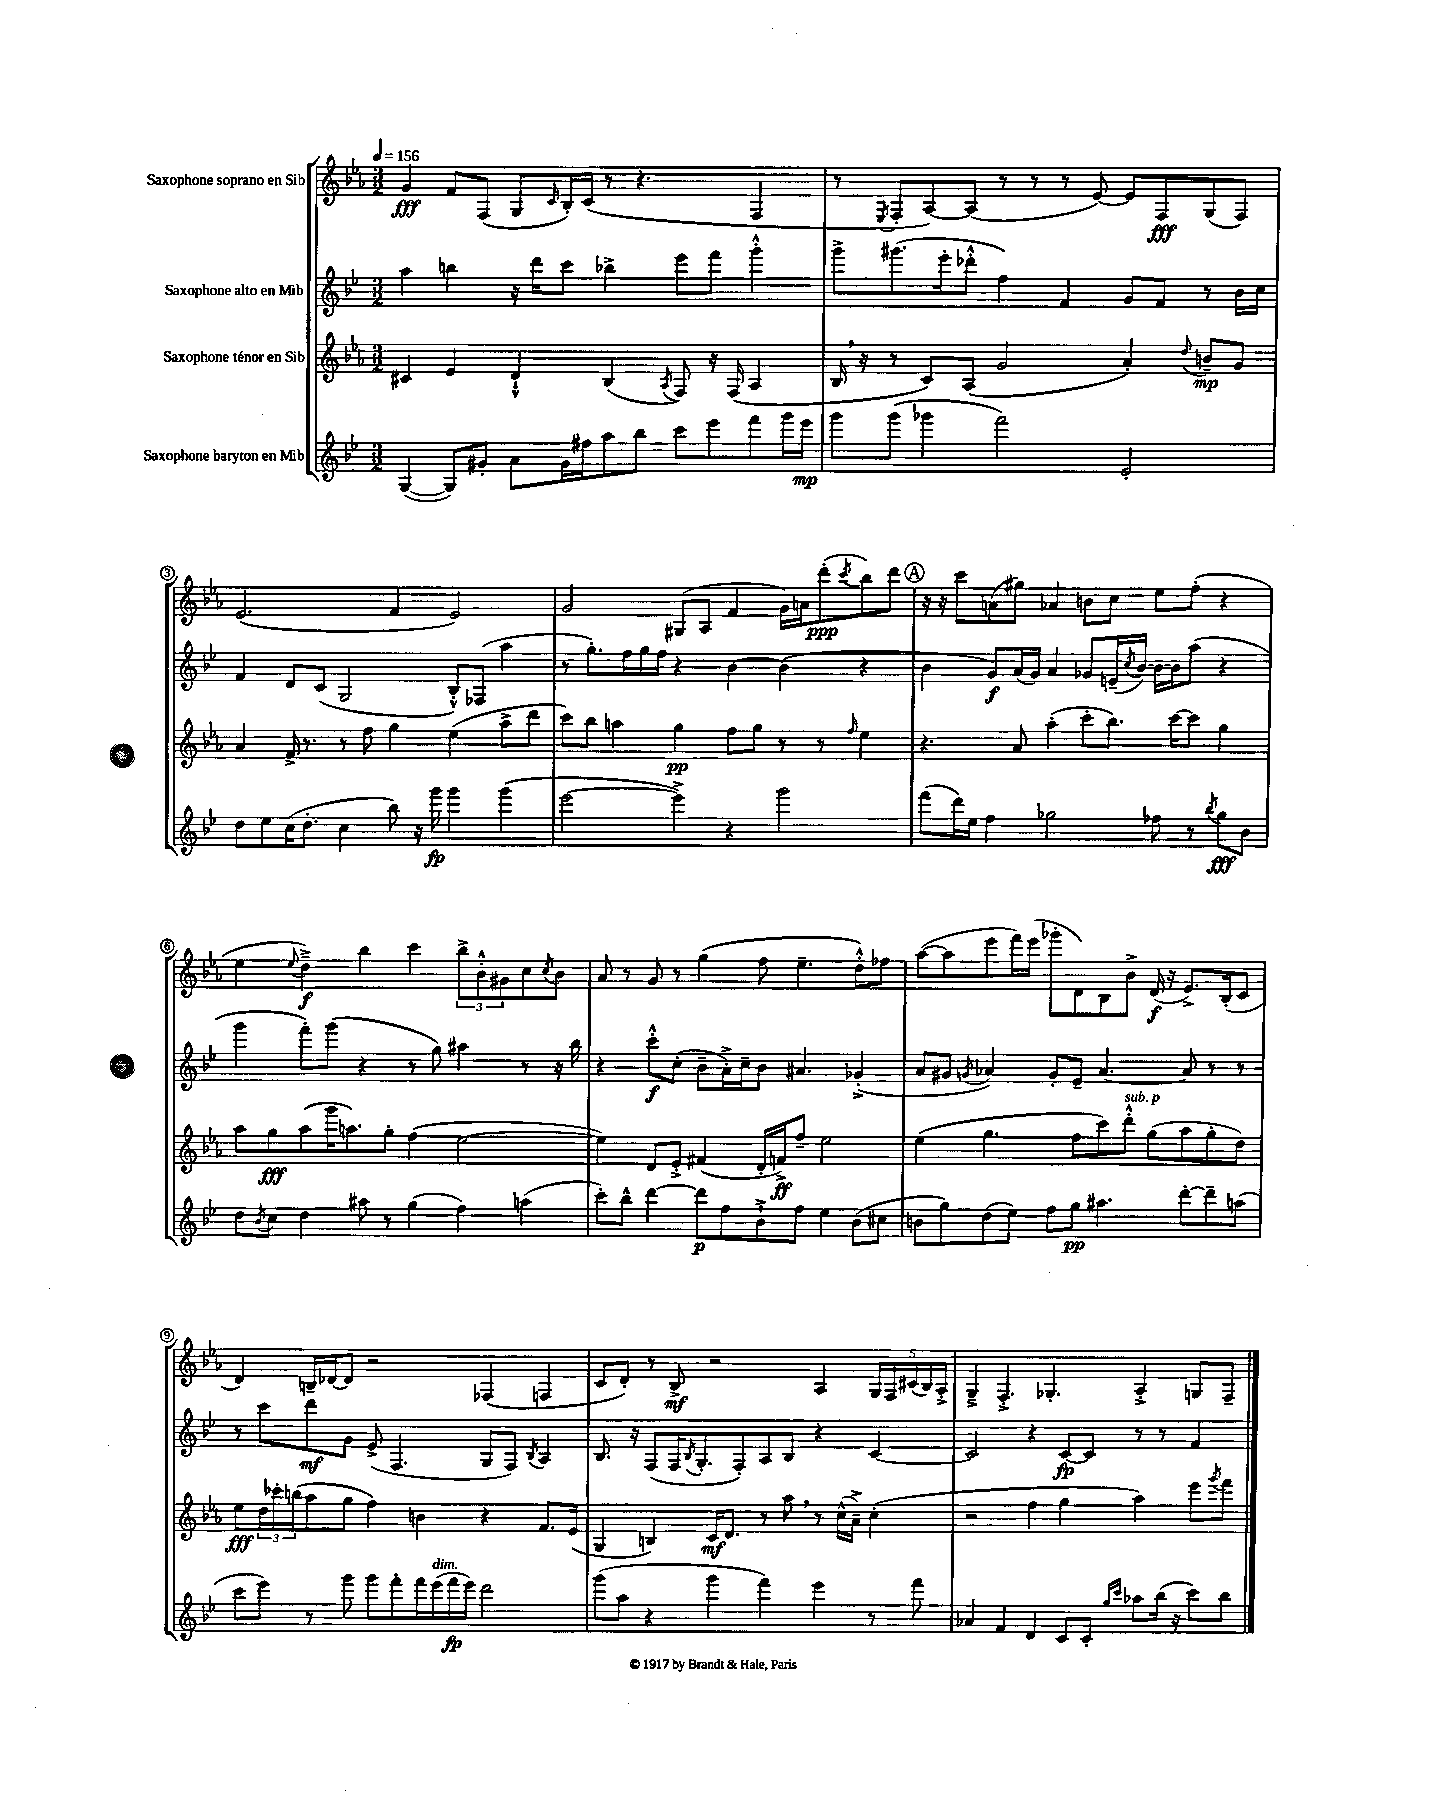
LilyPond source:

<<
\new StaffGroup <<
\new Staff = "s0" \with { instrumentName = "Saxophone soprano en Sib" } {
    \clef treble \key ees \major \numericTimeSignature \time 3/2 \tempo 4 = 156
    g'4\fff f'8 f8( g8 \grace { c'16 } bes16-.) c'16( r8 r4. f4 |
    r8 \acciaccatura { ees8 } f8-. aes8~) aes8( r8 r8 r8 ees'8~) ees'8 f8\fff g8( f8) |
    ees'2.( f'4 ees'2) |
    g'2 gis8( aes8 f'4 g'16) a'16 d'''8-.\ppp( \acciaccatura { c'''8 } bes''8) d'''8 |
    \mark \markup { \circle "A" } r16 r16 c'''8 a'8( gis''8) aes'4 b'8 c''8 ees''8 f''8-.( r4 |
    ees''4 \appoggiatura { ees''8 } d''4--->\f) bes''4 c'''4 \tuplet 3/2 { bes''8-> bes'8-.-^ gis'8 } c''8 \acciaccatura { c''8 } bes'8 |
    aes'8 r8 g'8 r8 g''4( f''8 ees''4.-- d''8-.-^) fes''8 |
    aes''8~( aes''8 ees'''8 f'''16) ees'''16( ges'''8-. d'8) bes8 bes'8-> d'16\f( r16 ees'8.->) bes16-.( c'8 |
    d'4) b16-- des'16~ des'8 r2 fes4( f4 |
    c'8 d'8-.) r8 bes8->\mf r2 aes4 \tuplet 5/4 { g16 f16 cis'16( bes16) aes16-.-> } |
    g4---> f4.-.-> ges4.-. aes4-.-> g8 f8-- \bar "|." |
}
\new Staff = "s1" \with { instrumentName = "Saxophone alto en Mib" } {
    \clef treble \key bes \major \numericTimeSignature \time 3/2
    a''4 b''4 r16 d'''16 c'''8 bes''4-> ees'''8 f'''8 g'''4-.-^ |
    g'''8-> gis'''8.( ees'''16-. des'''8-.-^ f''4) f'4 g'8 f'8 r8 bes'16 c''16 |
    f'4 d'8 c'8( g2 bes8-.-^) fes8( a''4 |
    r8 g''8.-.) f''16 g''16 f''16 r4 bes'4~ bes'4( r4 |
    \mark \markup { \circle "A" } bes'4 g'8\f) a'16( g'16) a'4 ges'8 e'16--( \acciaccatura { c''8 } bes'16~) bes'16~ bes'16 a''8( r4 |
    g'''4 f'''8-.) g'''8( r4 r8 g''8) ais''4 r8 r16 bes''16 |
    r4 c'''8-.-^\f c''8-.( bes'8-- a'16-.->) c''16-- bes'8 ais'4. ges'4-.->( |
    a'8 gis'8 \acciaccatura { g'8 } aes'4) g'8-. ees'8-- aes'4.~ aes'8 r8 r8 |
    r8 c'''8 d'''8\mf g'8 ees'8->( f4. g8 f8) \acciaccatura { bes8 } a4 |
    bes8. r16 f8( f16 \acciaccatura { bes8 } g8.-. f8-.) a8 bes8 r4 c'4~ |
    c'2 r4 c'8~\fp c'8 r8 r8 f'4 \bar "|." |
}
\new Staff = "s2" \with { instrumentName = "Saxophone ténor en Sib" } {
    \clef treble \key ees \major \numericTimeSignature \time 3/2
    cis'4 ees'4 d'4-!-^ bes4( \acciaccatura { aes8 } f8) r16 f16( aes4 |
    bes16 \breathe r16 r8 c'8) aes8( g'2 aes'4-.) \appoggiatura { d''8 } b'8--\mp g'8 |
    aes'4 f'16-> r8. r8 f''8 g''4 ees''4( aes''8-> d'''8 |
    c'''8) bes''8 a''4 g''4\pp f''8 g''8 r8 r8 \grace { f''16 } ees''4 |
    \mark \markup { \circle "A" } r4. aes'8 aes''4-.( c'''8-. bes''8.) c'''16~ c'''8 g''4 |
    aes''8 g''8\fff aes''8( g'''16 a''8.) g''8-. f''4( ees''2~ |
    ees''4) d'8 ees'8-.-> fis'4( d'16-. f'16->\ff) f''8-- ees''2 |
    ees''4( g''4. f''8 c'''8) d'''8-.-^^\markup { \italic "sub. p" } g''8( aes''8 g''8-. d''8) |
    ees''8\fff \tuplet 3/2 { d''16 ces'''16-. b''16( } aes''8 g''8 f''4) b'4 r4 f'8. ees'16( |
    g4 b4) c'16\mf d'8. r8 aes''8 \breathe r8 c''16-^( aes'16--->) c''4-.( |
    r2 f''4 g''4 aes''4) ees'''8 \acciaccatura { g'''8 } f'''8 \bar "|." |
}
\new Staff = "s3" \with { instrumentName = "Saxophone baryton en Mib" } {
    \clef treble \key bes \major \numericTimeSignature \time 3/2
    g4~( g8) gis'8-. a'8 gis'16 fis''16 a''8 bes''8 c'''8 ees'''8 f'''8 g'''16 ees'''16\mp |
    g'''8 g'''8( ges'''4 f'''2) ees'2-. |
    d''8 ees''8 c''16( d''8.-. c''4 bes''8) r16 g'''16\fp g'''4 g'''4( |
    ees'''2~ ees'''4->) r4 g'''2 |
    \mark \markup { \circle "A" } f'''8( d'''16) ees''16 f''4 ges''2 fes''8 r8 \acciaccatura { bes''8 } ges''8\fff bes'8 |
    d''8 \acciaccatura { bes'8 } c''8 d''4 ais''8 r8 g''4( f''4) a''4( |
    c'''8-.) bes''8-^ d'''4~ d'''8\p f''8 bes'8-!-> f''8 ees''4 bes'8( cis''8 |
    b'8 g''8) d''8( ees''8) f''8 g''8\pp ais''4. d'''8~-. d'''8-- a''8( |
    c'''8 ees'''8) r8 g'''8 g'''8 f'''8-. f'''16 ees'''16^\markup { \italic "dim." }( f'''16\fp ees'''16) d'''2 |
    g'''8( a''8 r4 g'''4 f'''4) ees'''4 r8 f'''8 |
    aes'4 f'4 d'4 c'8 c'8-. \grace { g''16 c'''16 } aes''8 bes''16( r16 c'''8) bes''8 \bar "|." |
}
>>
>>
\layout { \context { \Score \override BarNumber.stencil = #(make-stencil-circler 0.1 0.3 ly:text-interface::print) } }
